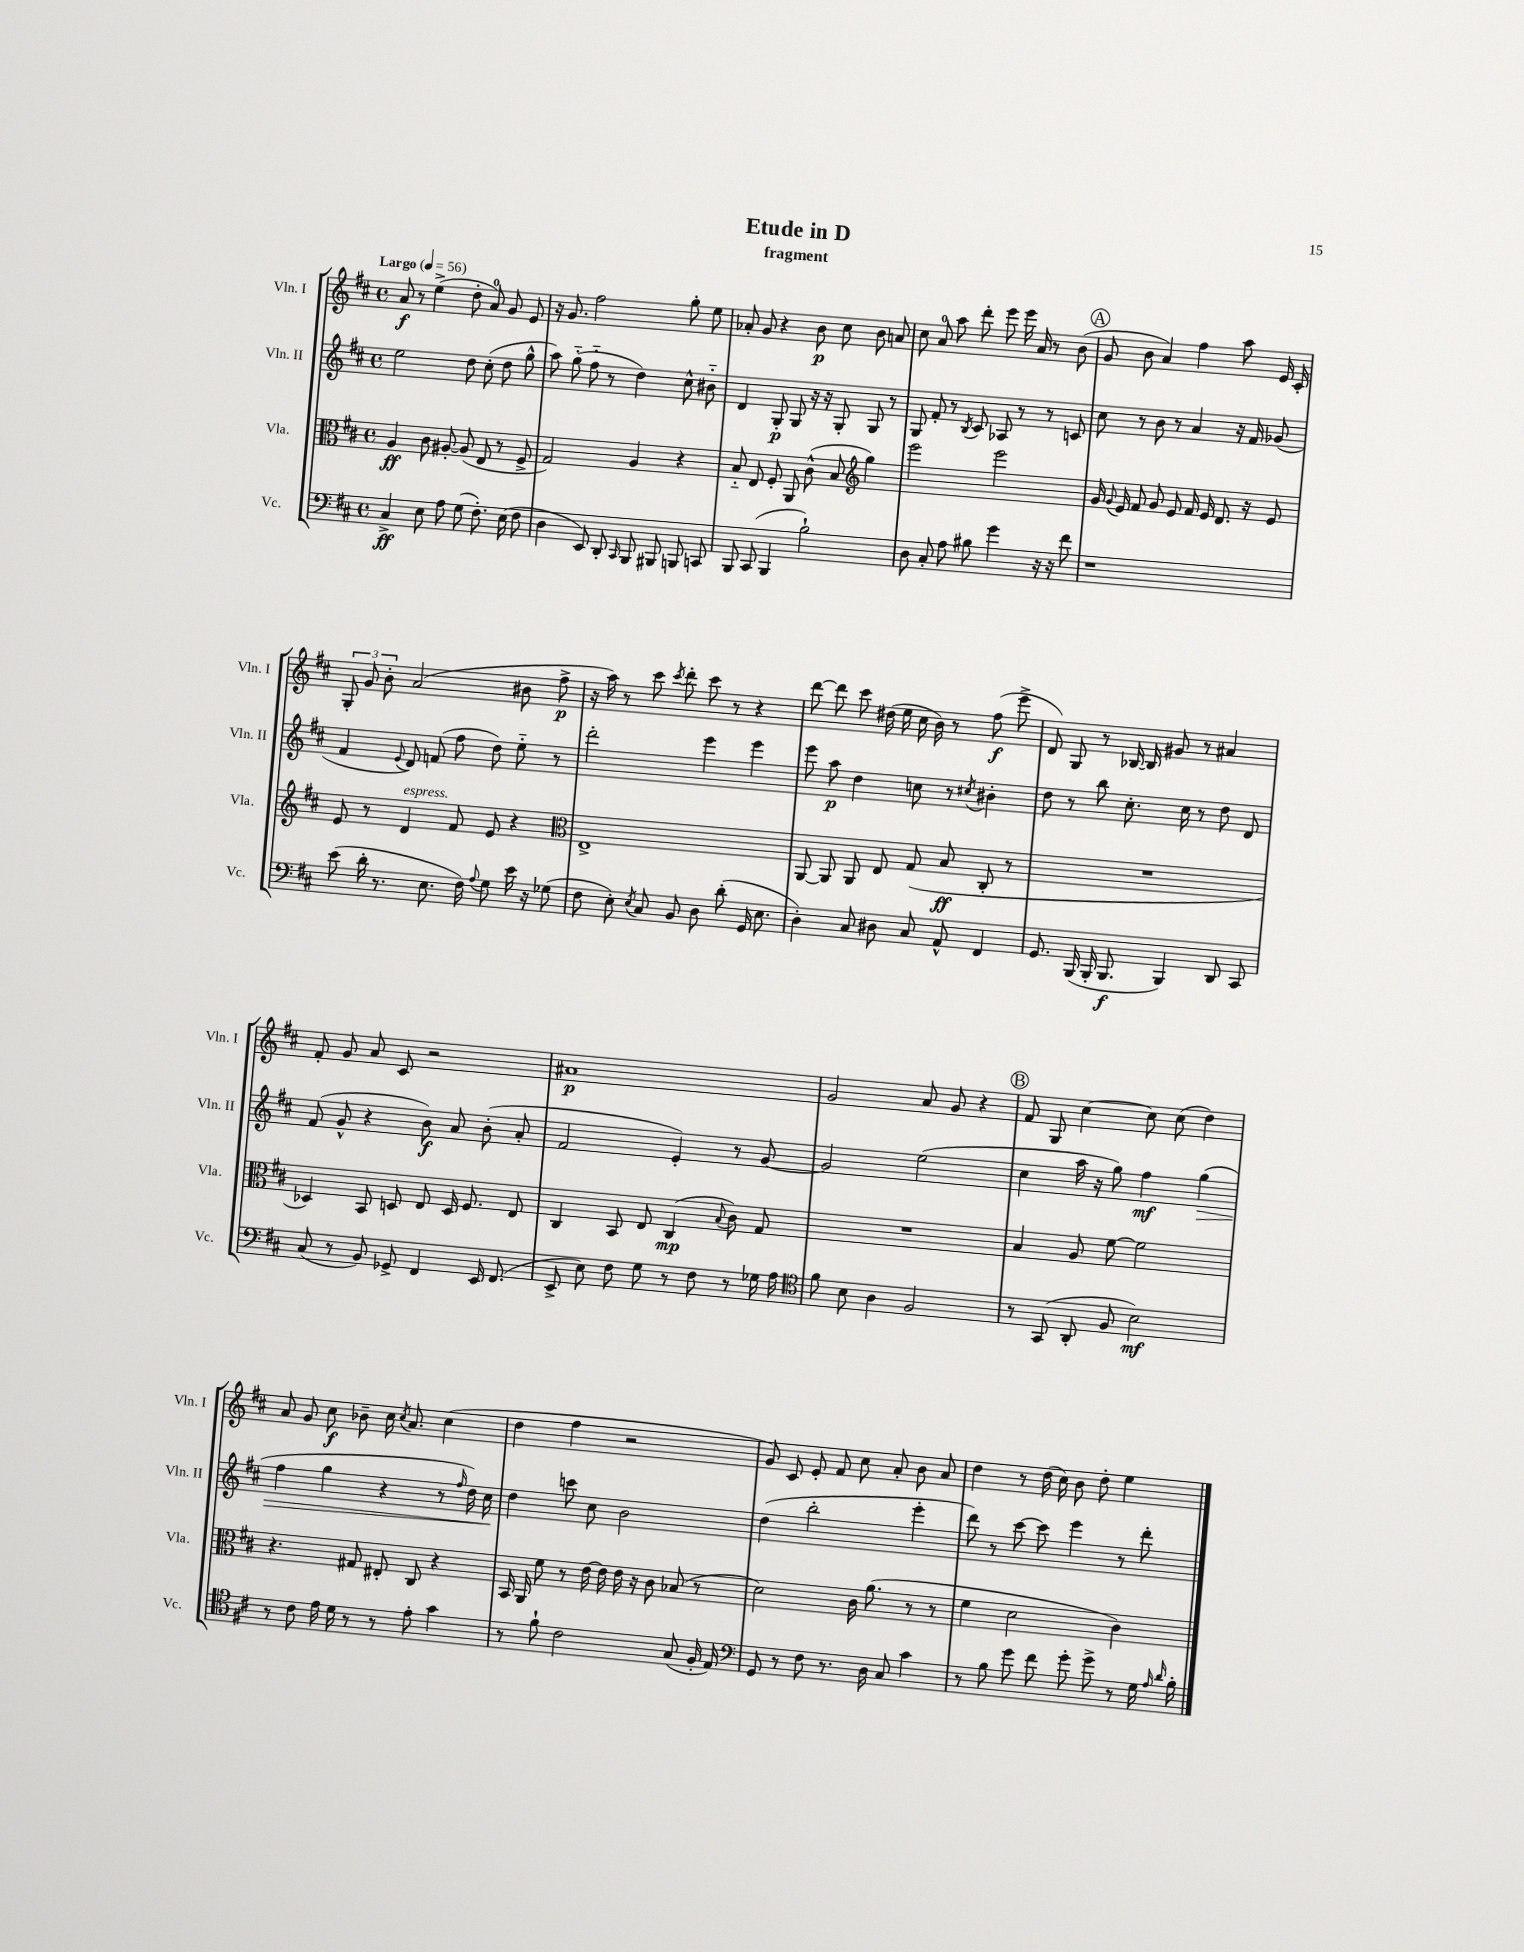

**kern	**kern	**kern	**kern
*staff4	*staff3	*staff2	*staff1
*clefF4	*clefC3	*clefG2	*clefG2
*k[f#c#]	*k[f#c#]	*k[f#c#]	*k[f#c#]
*M4/4	*M4/4	*M4/4	*M4/4
*met(c)	*met(c)	*met(c)	*met(c)
*MM56	*MM56	*MM56	*MM56
4C#^/	4A/	2ee\	8a/
.	.	.	8r
8E\	8c#\	.	(4ee^\
8A\	[8A#'/	.	.
(8G\	(8A#/]	8dd\	8dd'\
8.F#'\)	8E/	(8cc#'\	8a/)
.	8r	8dd\	8g/
(16E\	.	.	.
8F#\	8F#^/	8gg^^\	8e/
=	=	=	=
4D\	2G/)	8aa\)	16r
.	.	.	8.g/
.	.	(8gg'~\	.
8EE/)	.	8ff#'~\	2ff#\
8DD'/	.	8r	.
16qqCC#/	.	.	.
8BBB/	4A/	4dd\)	.
8BBB#/	.	.	.
8BBB/	4r	8cc#^^\	8gg'\
8CC/	.	8b#'~\	8ee\
=	=	=	=
8BBB/	8B'~/	4d/	8a-'/
(8CC#/	8E/	.	8g/
4BBB/	8F#'/	8G'/	4r
.	8AA/	8G/	.
2B`\)	(8c#^^\	16r	8b\
.	.	16r	.
.	8B/	8G'/	8cc#\
*	*clefG2	*	*
.	4gg\)	8G/	8b\
.	.	8r	8a/
=	=	=	=
8D\	2eee\	8G/	8cc#\
8C#'/	.	8f#'/	8a/
8A\	.	8r	8aa\
.	.	8qB/	.
8B#\	.	8c#/	8ddd'\
4g\	2eee\	8A-/	8eee\
.	.	8r	16eee\
.	.	.	16a/
16r	.	8r	8r
16r	.	.	.
8f#\	.	8c/	(8b\
=	=	=	=
1r	16g/	8cc#\	8g/
.	8qqg/	.	.
.	16e/	.	.
.	8f#/	8r	8b\
.	8g/	8b\	4a/)
.	8e/	8r	.
.	16f#/	4a/	4ff#\
.	16e/	.	.
.	8.d/	.	.
.	.	16r	8aa\
.	16r	16f#/	.
.	8e/	(8g-/	16e/
.	.	.	16c#'/
=	=	=	=
(8e\	8e/	4f#/	12G'/
.	.	.	12g/
16d'\	8r	.	.
.	.	.	12b'\
8.r	.	.	.
.	.	8qqe/	.
.	4d/	8d/)	(2a/
8.E\	.	(8f/	.
.	8f#/	8ff#\	.
16F#\)	.	.	.
8qqA/	.	.	.
8G\	8e/	8dd\)	.
16e\	4r	8ee'~\	8b#\
16r	.	.	.
(8G-\	.	8r	8ff#^\
=	=	=	=
*	*clefC3	*	*
8F#\	1E^	2ddd'\	16r
.	.	.	16aa\)
8E'\)	.	.	8r
8qE/	.	.	.
8C#/	.	.	8ccc#\
.	.	.	8qccc#/
8BB/	.	.	8ddd'\
8D\	.	4eee\	8ccc#\
(8d'\	.	.	8r
16GG/	.	4eee\	4r
8.E\	.	.	.
=	=	=	=
4D'\)	[8AA/	8eee\	[8ddd\
.	8AA/]	8aa\	8ddd\]
8C#/	8AA/	4dd\	8ccc#\
8D#\	8E/	.	(16dd#\
.	.	.	16ee\
8C#/	(8G/	8cc\	16cc#\
.	.	.	16b\)
8AA^^/	8B/	8r	8r
.	.	8qcc#/	.
4FF#/	8C#'/	4b#'\	(8ff#\
.	8r	.	8eee^\
=	=	=	=
8.GG/	1r	8dd\	8d/)
.	.	8r	8G/
(16BBB/	.	.	.
16BBB'/	.	8bb\	8r
8.BBB/	.	.	.
.	.	8.cc#'\	[16B-/
.	.	.	16B-/]
4BBB/)	.	.	8g#/
.	.	16cc#\	.
.	.	8r	8r
8DD/	.	8dd\	4a#/
8CC#/	.	8d/	.
=	=	=	=
(8C#/	4D-/)	(8f#/	8f#'/
8r	.	8g^^/	8g/
8BB/)	8BB/	4r	8a/
8GG-^/	8D/	.	8c#/
4FF#/	8E/	8b\)	2r
.	16D/	8a/	.
.	8.F#/	.	.
16EE/	.	(8b'\	.
(8.FF#/	.	.	.
.	8E/	8a'/	.
=	=	=	=
8EE^/	4C#/	2f#/	1a#
8E\)	.	.	.
8F#\	8BB/	.	.
8G\	8E/	.	.
8r	(4C#/	4e'/)	.
8F#\	.	.	.
.	8qqB/	.	.
8r	8c#\)	8r	.
16G-\	8G/	[8g/	.
16A\	.	.	.
=	=	=	=
*clefC4	*	*	*
8f#\	1r	2g/]	2g/
8B\	.	.	.
4A\	.	.	.
2F#/	.	(2ee\	8a/
.	.	.	8g/
.	.	.	4r
=	=	=	=
8r	4B/	4cc#\	8f#/
(8GG/	.	.	8G/
8AA'/	8A/	16aa\	[4cc#\
.	.	16r	.
8F#/	[8f#\	8gg\)	.
2B\)	2f#\]	4ff#\	8cc#\]
.	.	.	(8cc#\
.	.	(4gg\	4dd\)
=	=	=	=
8r	4.r	4ff#\	8a/
8c#\	.	.	8g/
16e\	.	4gg\	8cc#\
16d\	.	.	.
8r	8G#/	.	8b-~\
8r	8E#'/	4r	16cc#\
.	.	.	8qcc#/
.	.	.	8.a/
8e'\	8C#/	.	.
4g\	4r	8r	(4cc#\
.	.	16qqff#/	.
.	.	16dd\)	.
.	.	16cc#\	.
=	=	=	=
8r	16BB/	4dd\	4dd\
.	16AA/	.	.
8f#`\	8f#\	.	.
2c#\	8r	8ccc\	4ff#\
.	[16e\	8cc#\	.
.	16e\]	.	.
.	16e\	2b\	2r
.	16r	.	.
.	8c#\	.	.
(8G/	(8B-/	.	.
16F#'/	8r	.	.
16E/)	.	.	.
=	=	=	=
*clefF4	*	*	*
8GG/	2d\)	(4dd\	8g/)
8r	.	.	8c#/
8F#\	.	2bb'\	8e'/
8.r	.	.	8f#/
.	16c#\	.	8cc#\
16D\	(8.a\	.	.
8C#/	.	.	8a'/
4c#\	8r	4eee'\	8b\
.	8r	.	8a/
=	=	=	=
8r	4f#\	8ddd\)	4dd\
8B\	.	8r	.
8g\	2d\	[8ccc#\	8r
8f#\	.	8ccc#\]	(16dd\
.	.	.	16cc#\)
8g'\	.	4eee\	8b\
8g^\	.	.	8dd'\
8r	4c#\)	8r	4ee\
16G\	.	8ddd'\	.
16qqA/	.	.	.
16qqd/	.	.	.
16B'\	.	.	.
==	==	==	==
*-	*-	*-	*-
